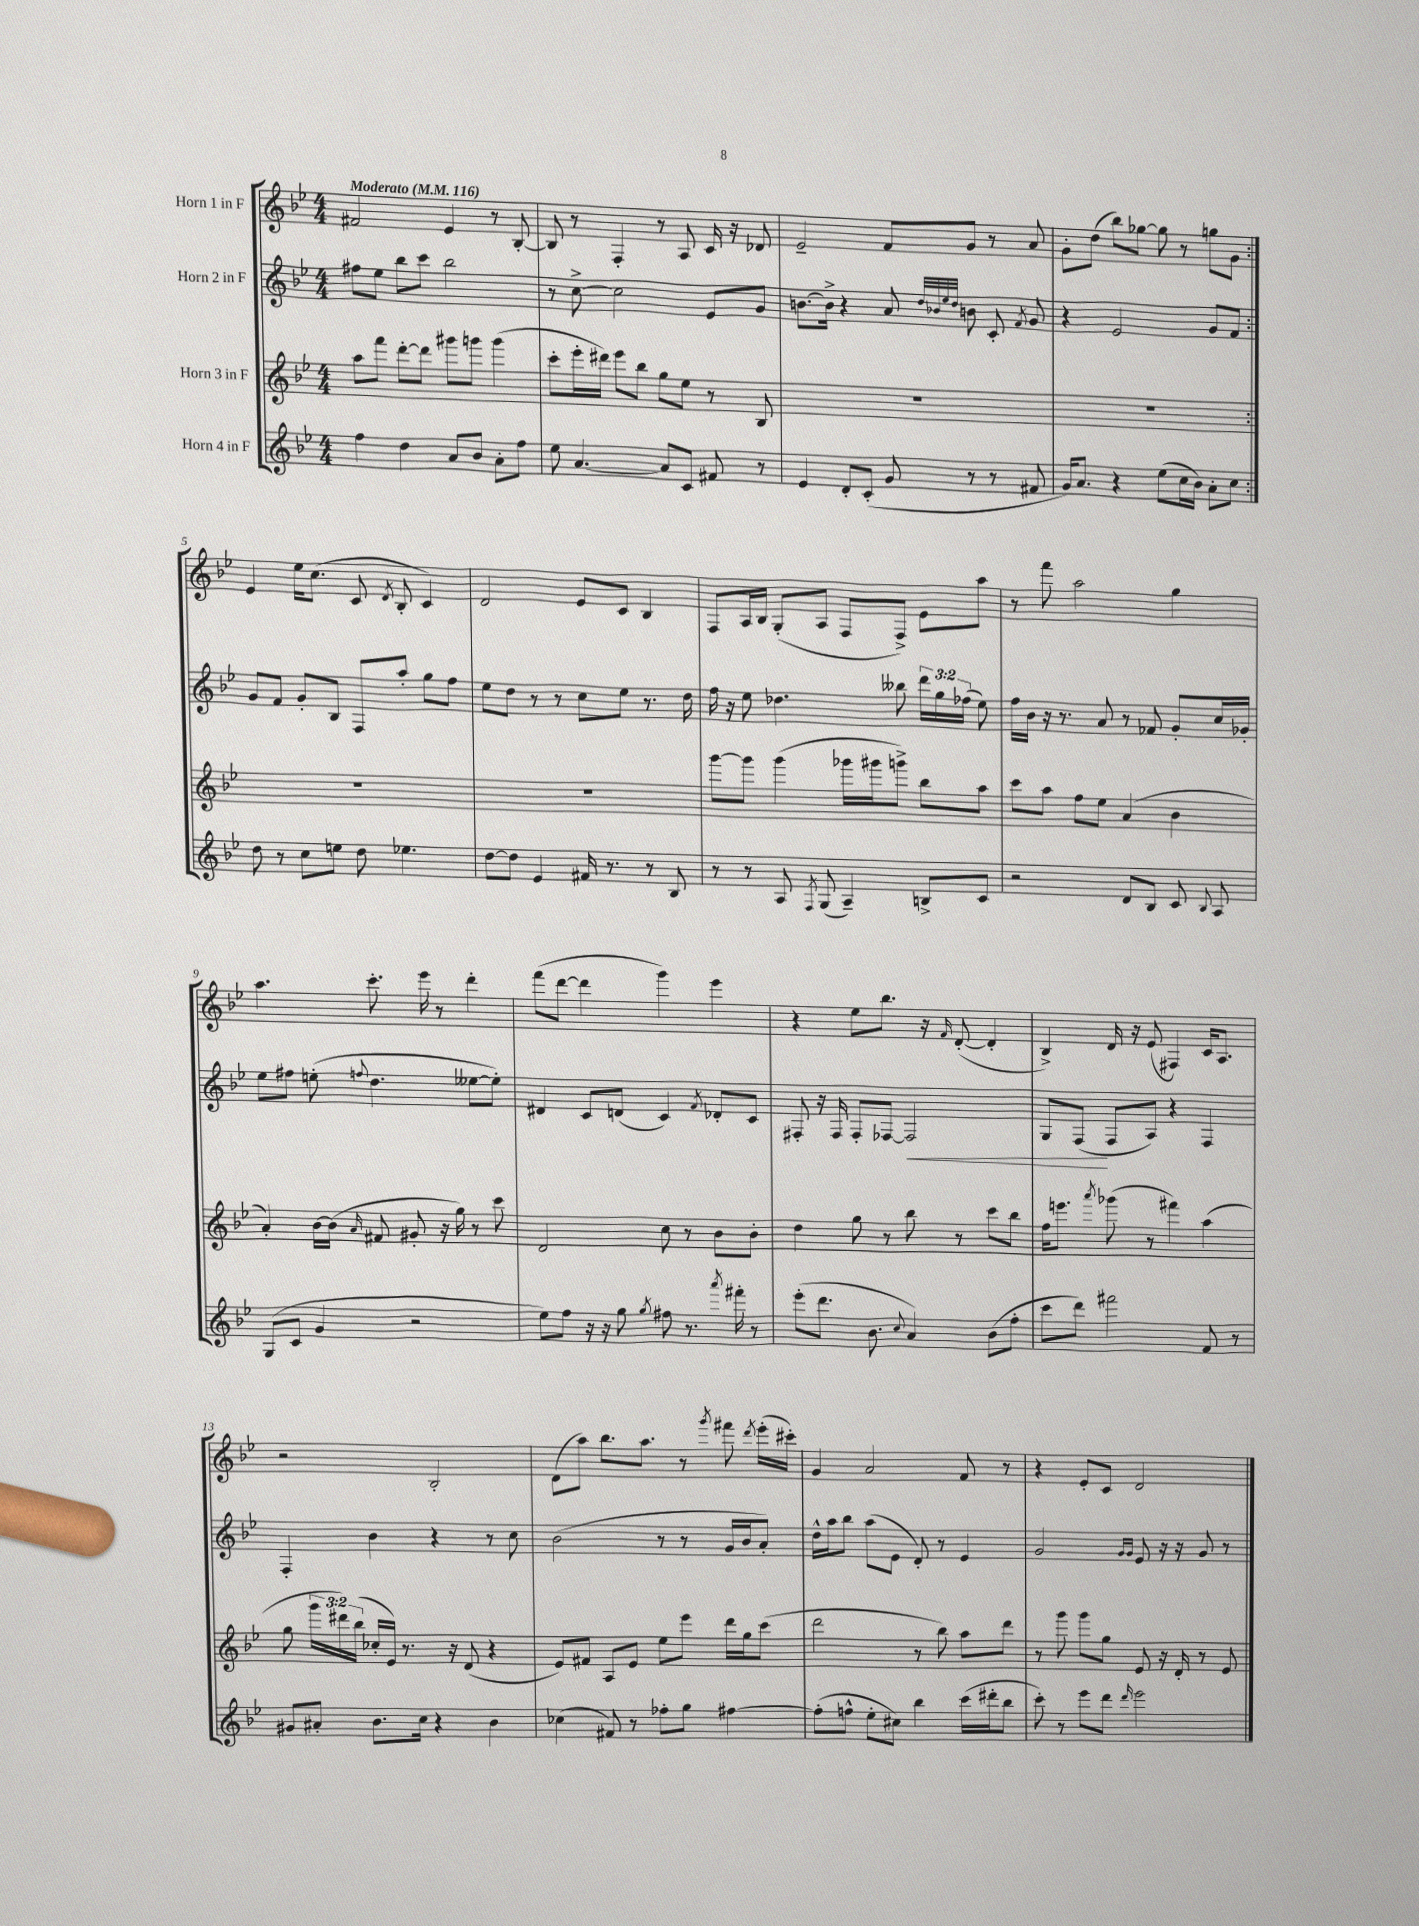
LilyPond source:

<<
\new StaffGroup <<
\new Staff = "s0" \with { instrumentName = "Horn 1 in F" } {
    \clef treble \key bes \major \numericTimeSignature \time 4/4 \tempo "Moderato" 4 = 116
    \autoBeamOff \repeat volta 2 { fis'2 ees'4 r8 bes8~-. |
    bes8 r8 f4-. r8 a8 c'16 r16 des'8 |
    ees'2-- f'8[ g'8] r8 a'8 |
    g'8[-. d''8]( bes''8[) ges''8]~ ges''8 r8 g''8[ g'8] | }
    ees'4 ees''16[ c''8.]( c'8 \acciaccatura { d'8 } bes8-. c'4) |
    d'2 ees'8[ c'8] bes4 |
    f8[ a16 bes16] g8[-.( a8] f8[ f8]->) ees'8[ a''8] |
    r8 f'''8 a''2 g''4 |
    a''4. c'''8.-. ees'''16 r8 d'''4-. |
    f'''8[( d'''8]~ d'''4 g'''4) ees'''4 |
    r4 ees''8[ bes''8.] r16 \grace { f'16 } d'8~-.( d'4-. |
    bes4->) d'16 r16 ees'8( fis4) c'16[ a8.] |
    r2 bes2-. |
    d'8[( a''8]) bes''8.[ a''8.] r8 \acciaccatura { g'''8 } fis'''8 \acciaccatura { d'''8 } ees'''16[-.( cis'''16]-.) |
    g'4 a'2 f'8 r8 |
    r4 ees'8[-. c'8] d'2 \bar "|." |
}
\new Staff = "s1" \with { instrumentName = "Horn 2 in F" } {
    \clef treble \key bes \major \numericTimeSignature \time 4/4 \override Staff.TupletNumber.text = #tuplet-number::calc-fraction-text
    \autoBeamOff \repeat volta 2 { fis''8[ ees''8] bes''8[ c'''8] bes''2 |
    r8 c''8~-> c''2 ees'8[ g'8] |
    b'8.[~ b'16]-> r4 a'8 \grace { d''32[ bes'32 ees''32 d''32] } b'8 c'8-. \acciaccatura { f'8 } g'8 |
    r4 ees'2 g'8[ f'8] | }
    g'8[ f'8] g'8[-. bes8] f8[ a''8]-. g''8[ f''8] |
    ees''8[ d''8] r8 r8 c''8[ ees''8] r8. d''16 |
    f''16 r16 ees''8 des''4. beses''8 \tuplet 3/2 { d'''16[ g''16 fes''16]( } ees''8) |
    f''16[ bes'16] r16 r8. a'8 r8 fes'8 g'8[-. c''16 ges'16]-. |
    ees''8[ fis''8] e''8-.( \appoggiatura { f''8 } d''4. eeses''8[~ eeses''8]-.) |
    dis'4 c'8[ d'8]( c'4) \acciaccatura { f'8 } des'8[-. c'8] |
    fis8-. r16 fis16 fis8[-. fes8]~ fes2\< |
    g8[ f8]\!( f8[ a8]) r4 f4 |
    f4-. bes'4 r4 r8 c''8 |
    bes'2( r8 r8 g'16[ bes'16 a'8]-.) |
    d''16[-^ a''16 bes''8] a''8[( ees'8] d'8-.) r8 ees'4 |
    g'2 \grace { g'16[ g'16] } ees'8 r16 r16 g'8 r8 \bar "|." |
}
\new Staff = "s2" \with { instrumentName = "Horn 3 in F" } {
    \clef treble \key bes \major \numericTimeSignature \time 4/4 \override Staff.TupletNumber.text = #tuplet-number::calc-fraction-text
    \autoBeamOff \repeat volta 2 { a''8[ f'''8] d'''8[~-. d'''8] gis'''8[ g'''8] g'''4( |
    c'''8[-. ees'''16-. dis'''16]) ees'''8[ bes''8] g''8[ ees''8] r8 bes8 |
    R1 |
    R1 | }
    R1 |
    R1 |
    g'''8[~ g'''8] g'''4( ges'''16[ gis'''16 g'''8]->) bes''8[ a''8] |
    c'''8[ a''8] f''8[ ees''8] a'4( bes'4 |
    a'4-.) bes'16[~ bes'16]( \grace { a'16 } fis'8 gis'8-. r16 g''16) r8 c'''8 |
    d'2 c''8 r8 bes'8[ bes'8]-. |
    d''4 g''8 r8 bes''8 r8 c'''8[ bes''8] |
    f''16[ e'''8.] \acciaccatura { a'''8 } ges'''8( r8 fis'''4) a''4( |
    g''8 \tuplet 3/2 { g'''16[ dis'''16) bes''16]( } ces''16[-. ees'16]) r8. r16 d'8( r4 |
    ees'8[) fis'8] a8[ ees'8] ees''8[ ees'''8] d'''16[ g''16 c'''8]( |
    d'''2 r8 bes''8) a''8[ d'''8] |
    r8 g'''8 g'''8[ g''8] ees'8 r16 d'16-. r8 ees'8 \bar "|." |
}
\new Staff = "s3" \with { instrumentName = "Horn 4 in F" } {
    \clef treble \key bes \major \numericTimeSignature \time 4/4
    \autoBeamOff \repeat volta 2 { f''4 d''4 a'8[ bes'8] a'8[-. f''8] |
    ees''8 a'4.~ a'8[ c'8] fis'8 r8 |
    ees'4 d'8[-. c'8]-.( g'8 r8 r8 fis'8 |
    g'16[) a'8.] r4 ees''8[( c''16 bes'16]) a'8[-. c''8] | }
    d''8 r8 c''8[ e''8] d''8 ees''4. |
    d''8[~ d''8] ees'4 fis'16 r8. r8 bes8 |
    r8 r8 a8 \acciaccatura { f8 } g8( a4--) b8[-> c'8] |
    r2 d'8[ bes8] c'8 \appoggiatura { bes8 } a8 |
    g8[( c'8] g'4 r2 |
    ees''8[) f''8] r16 r16 g''8 \acciaccatura { g''8 } fis''8 r8. \acciaccatura { a'''8 } fis'''16-. r8 |
    ees'''8[-.( d'''8.] bes'8. \appoggiatura { c''8 } a'4) bes'8[( f''8]-. |
    c'''8[ d'''8]) fis'''2 f'8 r8 |
    gis'8[ ais'8]-. bes'8.[ c''16] r4 bes'4 |
    ces''4( fis'8) r8 fes''8[-. g''8] fis''4~ |
    fis''8[-.( f''8]-^ ees''8[-. cis''8]) bes''4 c'''16[( dis'''16-. bes''8] |
    c'''8-.) r8 ees'''8[ d'''8] \grace { d'''16 } ees'''2 \bar "|." |
}
>>
>>
